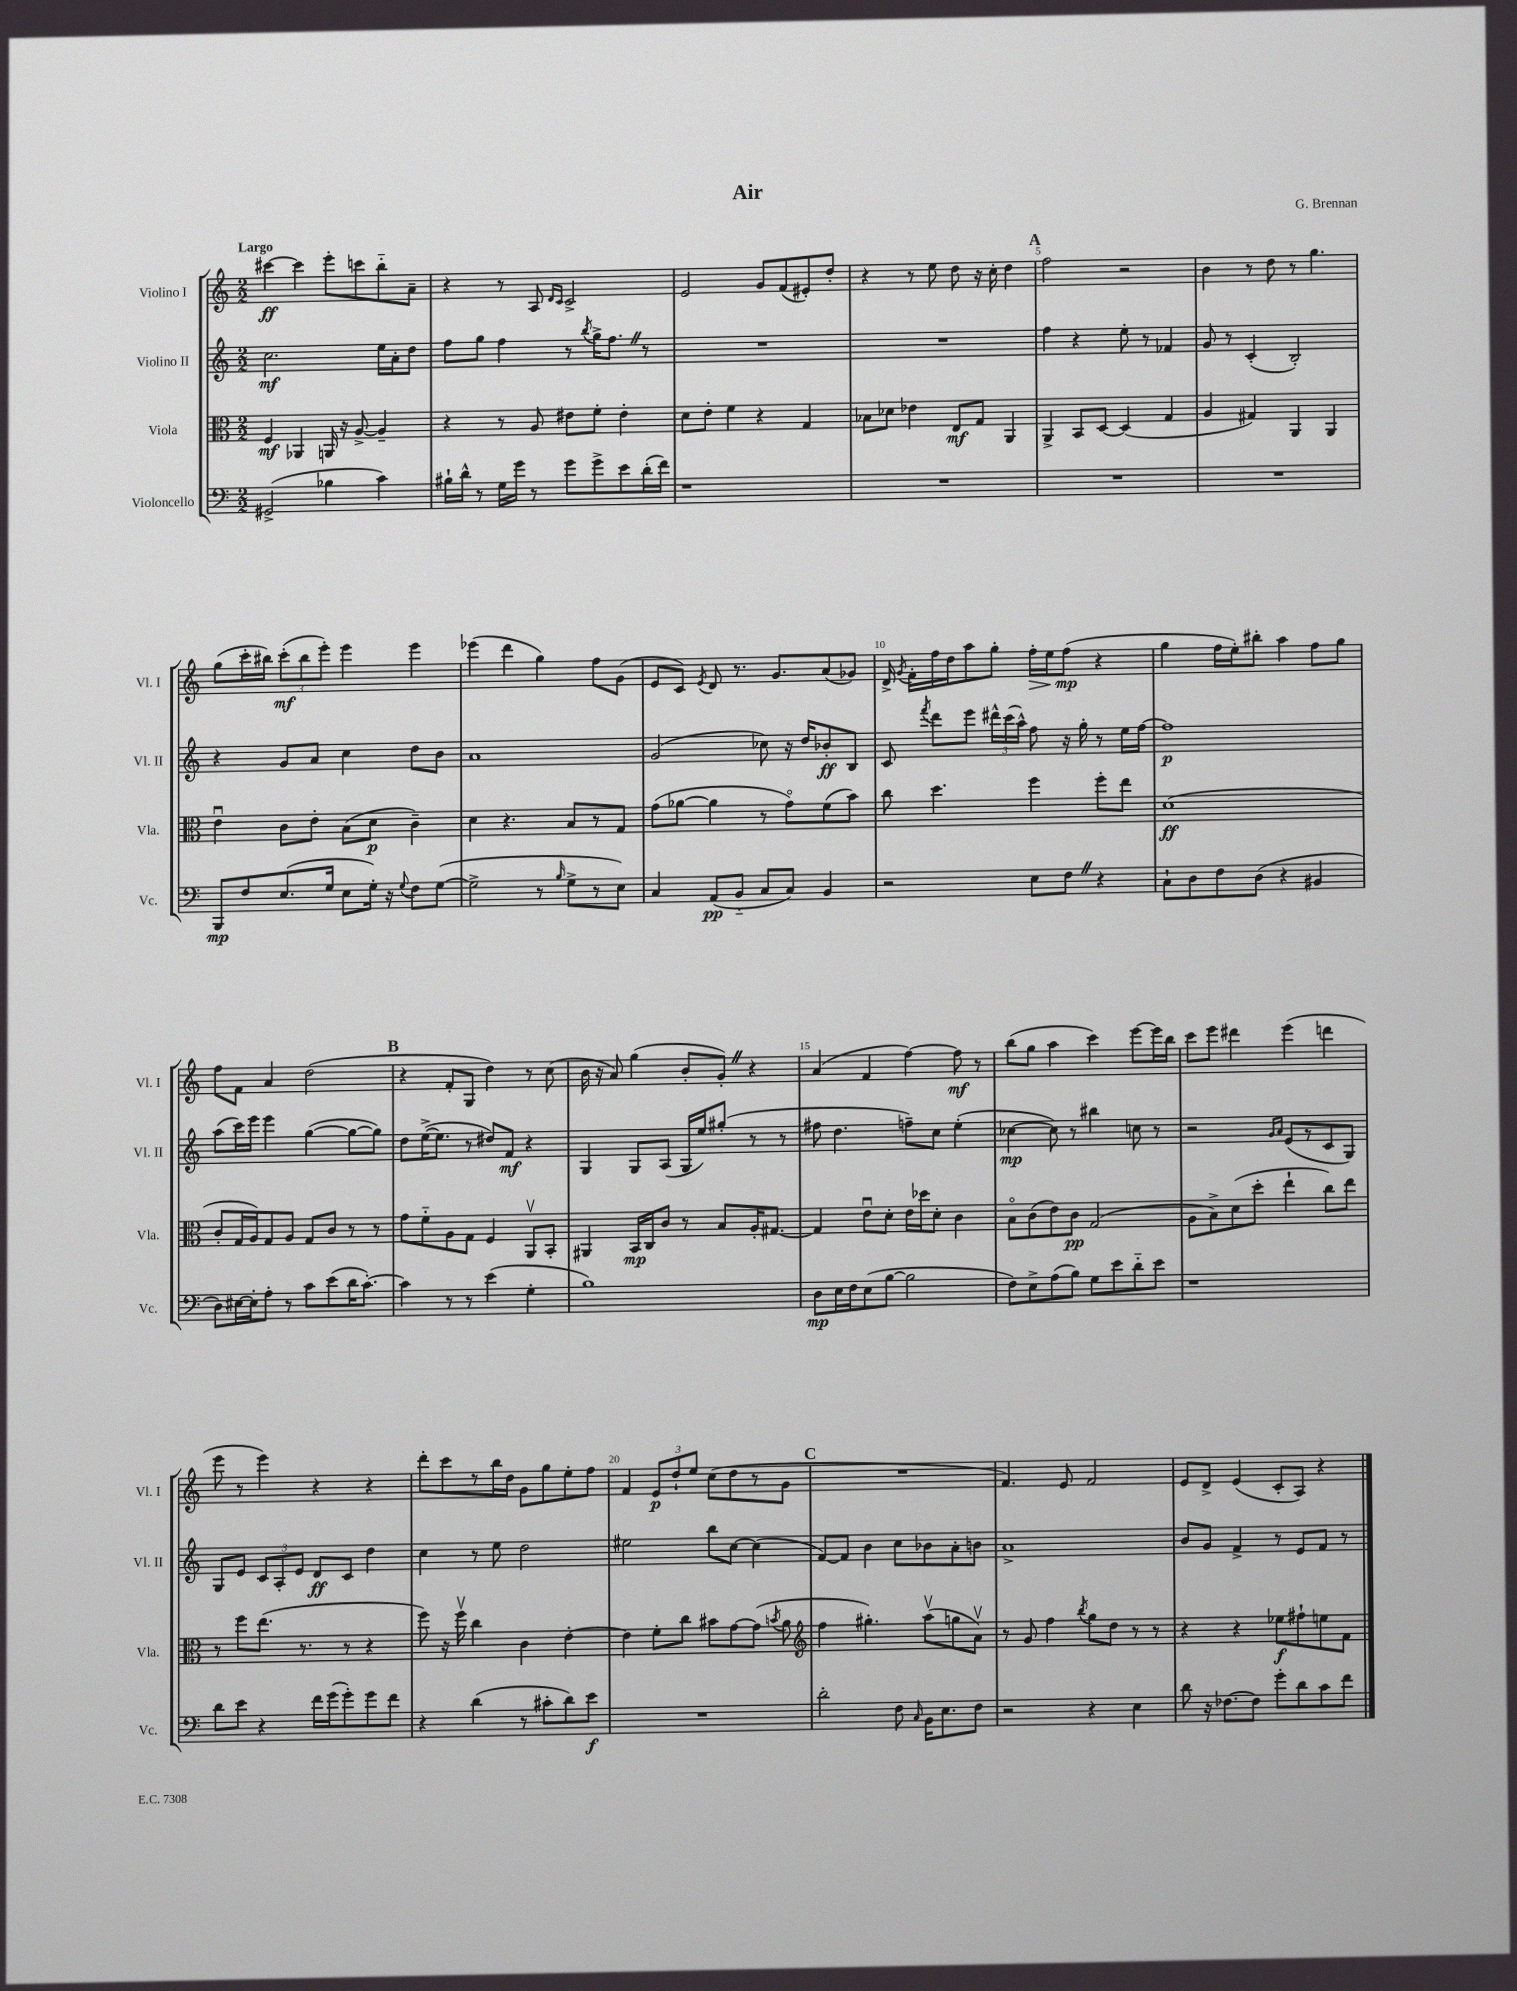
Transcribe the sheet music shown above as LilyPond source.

\header { title = "Air" composer = "G. Brennan" }
<<
\new StaffGroup <<
\new Staff = "s0" \with { instrumentName = "Violino I" shortInstrumentName = "Vl. I" } {
    \clef treble \key c \major \numericTimeSignature \time 2/2 \tempo "Largo"
    \autoBeamOff cis'''4~\ff cis'''4 e'''8[-. c'''8 b''8-_ a'8]-- |
    r4 r8 a8 \grace { d'16[ c'16] } c'2-> |
    e'2 g'8[ f'8( eis'8-.) d''8]-. |
    r4 r8 e''8 d''8 r16 c''16-. d''4 |
    \mark \markup { \bold "A" } f''2 r2 |
    b'4 r8 d''8 r8 g''4. |
    g''8[( c'''16-. bis''16]) \tuplet 3/2 { c'''8[-.\mf( bis''8 e'''8]-.) } e'''4 e'''4 |
    ees'''4( d'''4 g''4) f''8[ g'8]( |
    e'8[ c'8]) \acciaccatura { e'8 } d'8 r8. g'8.[ a'8( ges'8]) |
    d'16-> \acciaccatura { g'8 } f'16[-. f''16 d''16 a''8 g''8]-. f''16[-.\> e''16 f''8]\mp\!( r4 |
    g''4 f''16[ e''16-.) bis''8]-. a''4 f''8[ g''8] |
    f''8[ f'8] a'4 d''2( |
    \mark \markup { \bold "B" } r4 f'8[-. g8] d''4) r8 c''8( |
    b'16 r16 a'8) g''4( b'8[-. g'8]-.) \once \override BreathingSign.text = \markup { \musicglyph "scripts.caesura.straight" } \breathe r4 |
    a'4( f'4 f''4~) f''8\mf r8 |
    b''8[( g''8] a''4 c'''4) e'''8[~ e'''16 b''16] |
    c'''8[ e'''8] dis'''4 e'''4( d'''4 |
    e'''8 r8 e'''4) r4 r4 |
    d'''8[-. c'''8 r8 b''16 d''16] g'8[ g''8 e''8-. f''8] |
    f'4 \tuplet 3/2 { e'8[\p d''8-! e''8] } c''8[( d''8 r8 g'8] |
    \mark \markup { \bold "C" } R1 |
    f'4.) e'8 f'2 |
    e'8[ d'8]-> e'4( c'8[-. a8]) r4 \bar "|." |
}
\new Staff = "s1" \with { instrumentName = "Violino II" shortInstrumentName = "Vl. II" } {
    \clef treble \key c \major \numericTimeSignature \time 2/2
    \autoBeamOff c''2.\mf e''16[ a'16-. d''8] |
    f''8[ g''8] f''4 r8 \acciaccatura { b''8 } g''16[-> f''8.] \once \override BreathingSign.text = \markup { \musicglyph "scripts.caesura.straight" } \breathe r8 |
    R1 |
    R1 |
    \mark \markup { \bold "A" } f''4 r4 e''8-. r8 fes'4 |
    g'8 r8 c'4-.( b2-.) |
    r4 g'8[ a'8] c''4 d''8[ b'8] |
    a'1 |
    g'2( ces''8) r16 d''16[ bes'8-.\ff b8] |
    c'8 \acciaccatura { f'''8 } d'''8[ e'''8] \tuplet 3/2 { dis'''16[-^ c'''16( a''16]-^) } f''8 r16 g''16-. r8 e''16[ f''16]~ |
    f''1\p |
    a''8[( c'''16) e'''16] e'''4 g''4~( g''8[~ g''8]) |
    \mark \markup { \bold "B" } d''8[ e''16~->( e''8.] r8 dis''8[) f'8]\mf r4 |
    g4 g8[ a8]( g16[ e''16) gis''8]-.( r8 r8 |
    fis''8 d''4. f''8[--) c''8] e''4-.( |
    ces''4~\mp ces''8) r8 bis''4 c''8 r8 |
    r2 \grace { g'16[ a'16] } e'8[( r8 c'8 g8]) |
    g8[ e'8] \tuplet 3/2 { c'8[ a8-. e'8] } d'8[\ff c'8] d''4 |
    c''4 r8 e''8 d''2 |
    eis''2 b''8[ c''8]~ c''4( |
    \mark \markup { \bold "C" } f'8[~) f'8] b'4 c''8[ bes'8 a'8-. b'8] |
    a'1-> |
    b'8[ g'8] f'4-> r8 e'8[ f'8] r8 \bar "|." |
}
\new Staff = "s2" \with { instrumentName = "Viola" shortInstrumentName = "Vla." } {
    \clef alto \key c \major \numericTimeSignature \time 2/2
    \autoBeamOff f4\mf aes,4 a,16 r16 a8~-> a4-- |
    r4 r8 a8 eis'8[ f'8]-. eis'4-. |
    d'8[ e'8]-. f'4 r4 g4 |
    bes8[ des'8] ees'4 e8[\mf g8] a,4 |
    \mark \markup { \bold "A" } a,4-> b,8[ d8]~ d4( g4 |
    a4 gis4) a,4 a,4 |
    e'4\downbow c'8[ e'8]-. b8[( d'8]\p c'4--) |
    d'4 r4. b8[ r8 g8] |
    g'8[( aes'8]~ aes'4 r8 g'8[\flageolet) f'8( b'8]) |
    c''8 d''4. f''4 f''8[-. e''8] |
    d'1\ff( |
    c'8[-. g16 a16) g8 a8] g8[ c'8] r8 r8 |
    \mark \markup { \bold "B" } g'8[ f'8-_ a8 g8] f4 a,8[\upbow b,8]-. |
    ais,4 b,16[\mp c16 c'8] r8 b8[ a16-. gis8.]~ |
    gis4 e'8[\downbow d'8]-. e'16[ des''16 d'8]-. c'4 |
    b8[\flageolet c'8( e'8) c'8]\pp g2( |
    a8[ b8->) d'8( d''8]-. e''4-! c''8[) e''8] |
    r8 f''8[ e''8.]( r8. r8 r4 |
    f''8) r16 f''16\upbow c''4 c'4 e'4~-. |
    e'4 f'8[-. c''8] bis'8[ g'8~ g'8]( \acciaccatura { b'8 } a'8 |
    \mark \markup { \bold "C" } \clef treble f''4 gis''4.-.) a''8[\upbow( g''8 a'8]\upbow) |
    r8 g'8 f''4 \acciaccatura { b''8 } g''8[ d''8] r8 r8 |
    r4 r4 ees''8[\f fis''8-! e''8 f'8] \bar "|." |
}
\new Staff = "s3" \with { instrumentName = "Violoncello" shortInstrumentName = "Vc." } {
    \clef bass \key c \major \numericTimeSignature \time 2/2
    \autoBeamOff gis,2->( bes4 c'4) |
    bis16[-! d'16]-^ r8 g16[ g'16] r8 g'8[ g'8-> e'8 d'16-.( f'16]) |
    r1 |
    R1 |
    \mark \markup { \bold "A" } R1 |
    R1 |
    b,,8[\mp f8 e8.( g16] e8[ g16]-.) r16 \appoggiatura { g8 } f8[ g8]~( |
    g2-> r8 \grace { b16 } g8[-> r8 e8]) |
    c4 a,8[\pp( b,8]-_ c8[ c8]) b,4 |
    r2 e8[ f8] \once \override BreathingSign.text = \markup { \musicglyph "scripts.caesura.straight" } \breathe r4 |
    c8[-! d8 f8 d8]( r4 bis,4 |
    d8[) eis16~ eis16-. a8]-. r8 c'8[ e'8( d'16 c'8.]~-.) |
    \mark \markup { \bold "B" } c'4 r8 r8 e'4( g4-. |
    b1) |
    d8[\mp e16 f16 e8( b8]~ b2 |
    f8[) e8-> a8( b8]) g8[ e'8 d'8-_ e'8] |
    r1 |
    d'8[ e'8] r4 f'16[ g'16( g'8-.) g'8 f'8] |
    r4 d'4( r8 cis'8[-. d'8) e'8]\f |
    R1 |
    \mark \markup { \bold "C" } d'2-. f8 \grace { c16 } b,16[ e8. f8] |
    r2 r4 e4 |
    d'8 r16 fes8.[~ fes8] g'8[-. d'8 c'8 f'8] \bar "|." |
}
>>
>>
\layout { \context { \Score \override BarNumber.break-visibility = ##(#f #t #t) barNumberVisibility = #(every-nth-bar-number-visible 5) } }
